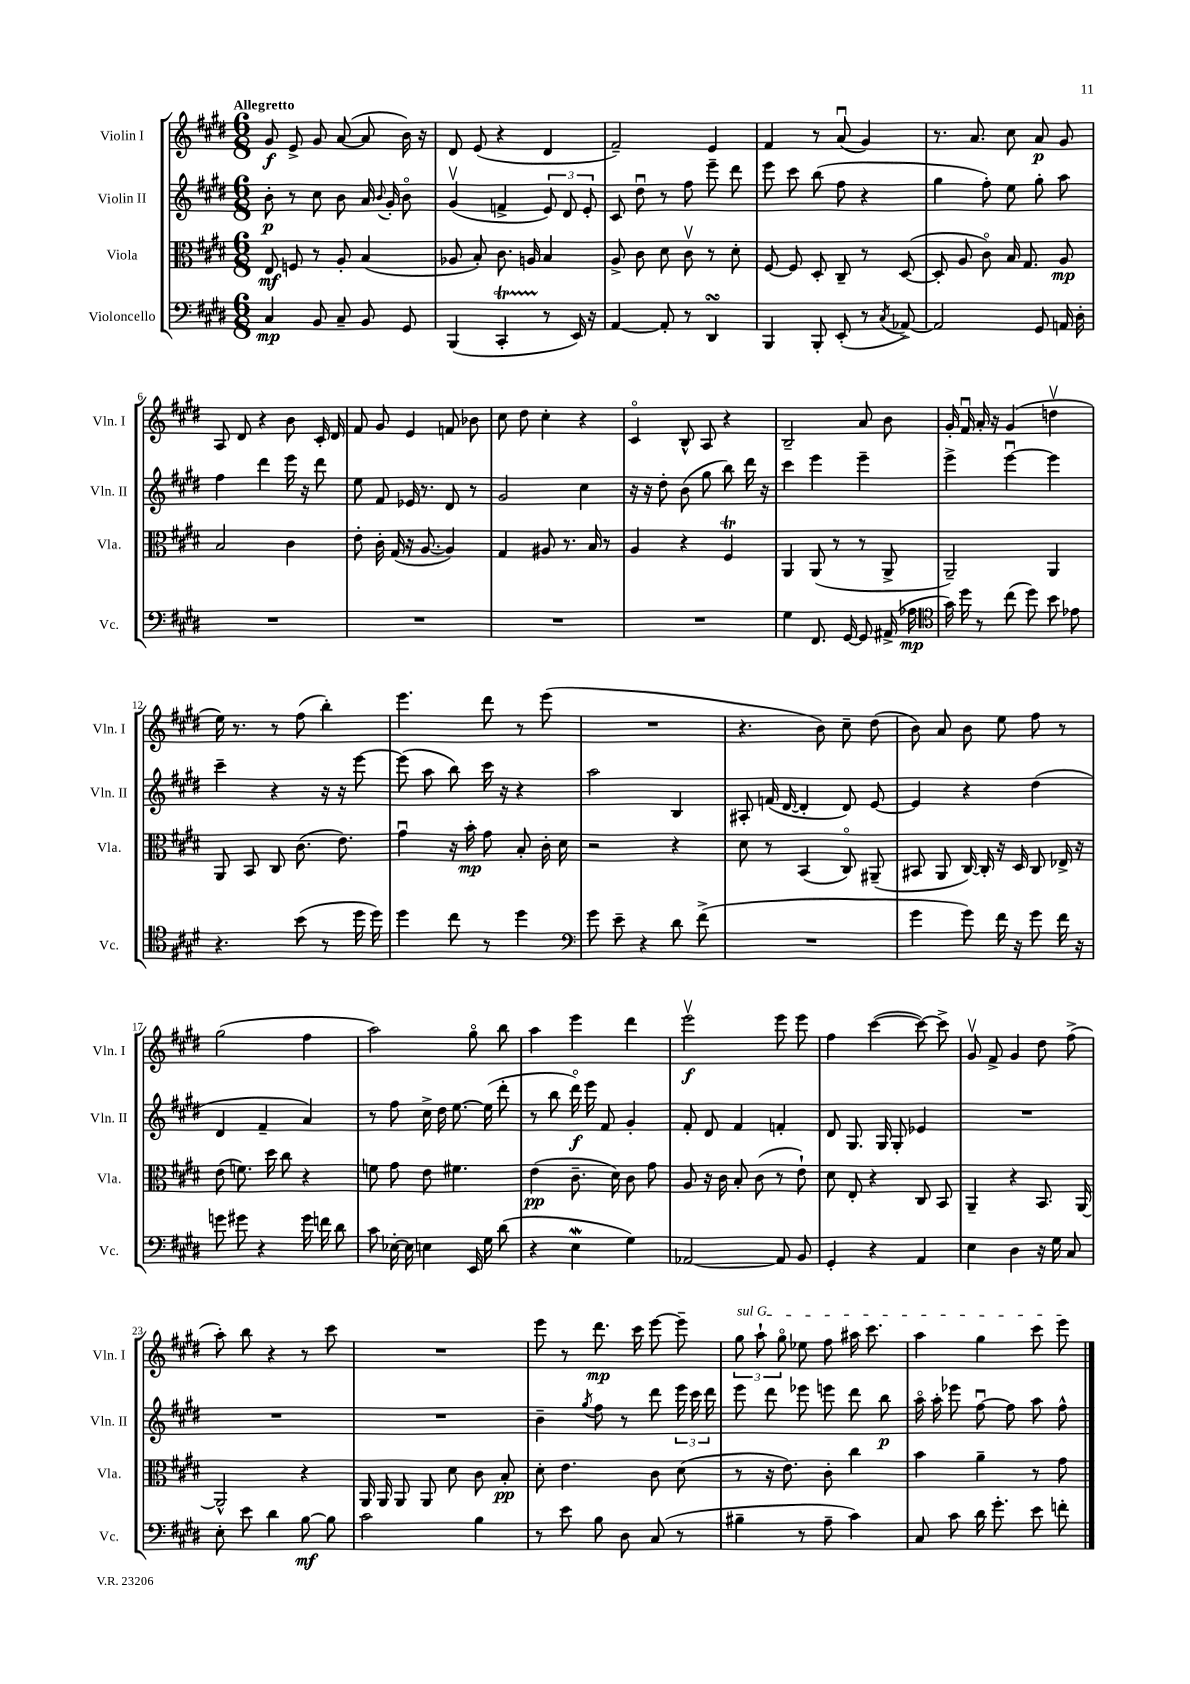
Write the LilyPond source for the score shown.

<<
\new StaffGroup <<
\new Staff = "s0" \with { instrumentName = "Violin I" shortInstrumentName = "Vln. I" } {
    \clef treble \key e \major \numericTimeSignature \time 6/8 \tempo "Allegretto"
    \autoBeamOff gis'8\f e'8-> gis'8 a'8~( a'8 b'16) r16 |
    dis'8 e'8( r4 dis'4 |
    fis'2--) e'4 |
    fis'4 r8 a'8\downbow( gis'4) |
    r8. a'8. cis''8 a'8\p gis'8 |
    a8 dis'8 r4 b'8 cis'16-. dis'16 |
    fis'8 gis'8 e'4 f'8 bes'8 |
    cis''8 dis''8 cis''4-. r4 |
    cis'4\flageolet b8-^ a8 r4 |
    b2-- a'8 b'8 |
    gis'16-. fis'16\downbow a'16-. r16 gis'4( d''4\upbow |
    e''16) r8. r8 fis''8( b''4-.) |
    e'''4. dis'''8 r8 e'''8( |
    R2. |
    r4. b'8) cis''8-- dis''8( |
    b'8) a'8 b'8 e''8 fis''8 r8 |
    gis''2( fis''4 |
    a''2) gis''8\flageolet b''8 |
    a''4 e'''4 dis'''4 |
    e'''2\upbow\f e'''8 e'''8 |
    fis''4 cis'''4~( cis'''8~) cis'''8-> |
    gis'8\upbow fis'8-> gis'4 dis''8 fis''8->( |
    a''8-.) b''8 r4 r8 cis'''8 |
    R2. |
    e'''8 r8 dis'''8.\mp cis'''16 e'''8~ e'''8-- |
    \tuplet 3/2 { \once \override TextSpanner.bound-details.left.text = \markup { \italic "sul G" } gis''8\startTextSpan a''8-! gis''8\flageolet } ees''8 fis''8 ais''16 cis'''8. |
    a''4 gis''4 cis'''8 e'''8\stopTextSpan \bar "|." |
}
\new Staff = "s1" \with { instrumentName = "Violin II" shortInstrumentName = "Vln. II" } {
    \clef treble \key e \major \numericTimeSignature \time 6/8
    \autoBeamOff b'8-.\p r8 cis''8 b'8 a'16 \appoggiatura { b'8 } gis'16-. b'8\flageolet |
    gis'4\upbow( f'4-> \tuplet 3/2 { e'8) dis'8 e'8-. } |
    cis'8 dis''8\downbow r8 fis''8 e'''8-- dis'''8 |
    e'''8 cis'''8 b''8( fis''8 r4 |
    gis''4 fis''8-.) e''8 gis''8-. a''8 |
    fis''4 dis'''4 e'''16 r16 dis'''8 |
    e''8 fis'8 ees'16 r8. dis'8 r8 |
    gis'2 cis''4 |
    r16 r16 dis''8-. b'8( gis''8 b''8) dis'''16 r16 |
    cis'''4 e'''4 e'''4-- |
    e'''4-> e'''4~\downbow e'''4 |
    cis'''4-- r4 r16 r16 e'''8~ |
    e'''8( a''8 b''8) cis'''16 r16 r4 |
    a''2 b4 |
    ais8-. f'16( dis'16~ dis'4-. dis'8) e'8~ |
    e'4 r4 dis''4( |
    dis'4 fis'4-- a'4) |
    r8 fis''8 cis''16-> dis''16 e''8.~ e''16( dis'''8-. |
    r8 b''8 dis'''16\flageolet\f) e'''16 fis'8 gis'4-. |
    fis'8-. dis'8 fis'4 f'4-. |
    dis'8 gis8. gis16 gis8-. ees'4 |
    R2. |
    R2. |
    R2. |
    b'4-- \acciaccatura { gis''8 } fis''8 r8 dis'''8 \tuplet 3/2 { e'''16 cis'''16 dis'''16 } |
    e'''8 dis'''8 ees'''8 e'''8 dis'''8 b''8\p |
    a''16\flageolet a''16-. ees'''8 fis''8~\downbow fis''8 a''8 fis''8-^ \bar "|." |
}
\new Staff = "s2" \with { instrumentName = "Viola" shortInstrumentName = "Vla." } {
    \clef alto \key e \major \numericTimeSignature \time 6/8
    \autoBeamOff e8\mf f8 r8 a8-. b4( |
    aes8 b8-.) cis'8. a16 b4 |
    a8-> cis'8 dis'8 cis'8\upbow r8 dis'8-. |
    fis8~ fis8 dis8-. cis8-- r8 dis8~( |
    dis8-. a8 cis'8\flageolet) b16 gis8. a8\mp |
    b2 cis'4 |
    e'8-. cis'16-. gis16( r16 a8.~ a4) |
    gis4 ais8 r8. b16 r8 |
    a4 r4 fis4\trill |
    a,4 a,8( r8 r8 a,8-> |
    a,2--) a,4 |
    a,8 b,8 cis8 cis'8.( e'8.) |
    gis'4\downbow r16 b'16-.\mp gis'8 b8-. cis'16-. dis'16 |
    r2 r4 |
    dis'8 r8 b,4( cis8\flageolet) ais,8--( |
    bis,8 a,8 cis16~) cis16-. r16 dis16 cis8 ees16-> r16 |
    e'8( f'8.) dis''16 cis''8 r4 |
    f'8 gis'8 e'8 fis'4. |
    e'4\pp( cis'8.-- dis'16) cis'8 gis'8 |
    a8 r16 cis'16 b8-. cis'8( r8 e'8-!) |
    dis'8 e8-. r4 cis8 b,8 |
    a,4-- r4 b,8. a,16~ |
    a,2-^ r4 |
    a,16 a,16 a,8 a,8 dis'8 cis'8 b8-.\pp |
    dis'8-. e'4. cis'8 dis'8( |
    r8 r16 e'8.) cis'8-. cis''4 |
    b'4 a'4-- r8 gis'8 \bar "|." |
}
\new Staff = "s3" \with { instrumentName = "Violoncello" shortInstrumentName = "Vc." } {
    \clef bass \key e \major \numericTimeSignature \time 6/8
    \autoBeamOff cis4\mp b,8 cis8-- b,8 gis,8 |
    b,,4( cis,4-.\startTrillSpan r8\stopTrillSpan e,16) r16 |
    a,4~ a,8-. r8 dis,4\turn |
    b,,4 b,,8-. e,8-.( r8 \acciaccatura { cis8 } aes,8~->) |
    aes,2 gis,8 a,16 dis16-. |
    R2. |
    R2. |
    R2. |
    R2. |
    gis4 fis,8. gis,16~ gis,8 ais,16->( aes16\mp |
    \clef tenor gis'16) dis''16 r8 cis''8( dis''8) b'8 ees'8 |
    r4. b'8( r8 dis''16 dis''16) |
    dis''4 cis''8 r8 dis''4 |
    \clef bass gis'8 e'8-- r4 dis'8 fis'8->( |
    R2. |
    gis'4 gis'8) fis'16 r16 gis'8 fis'16 r16 |
    g'8 gis'8 r4 gis'16 f'16 dis'8 |
    cis'8 ees16~-. ees16 e4 e,16 gis16 dis'8( |
    r4 e4\mordent gis4) |
    aes,2~ aes,8 b,8 |
    gis,4-. r4 a,4 |
    e4 dis4 r16 gis16 cis8 |
    e8-. e'8 dis'4 b8~\mf b8 |
    cis'2 b4 |
    r8 e'8 b8 dis8 cis8( r8 |
    bis4-- r8 a8-- cis'4) |
    cis8 cis'8 dis'16 gis'8.-. e'8 f'8-. \bar "|." |
}
>>
>>
